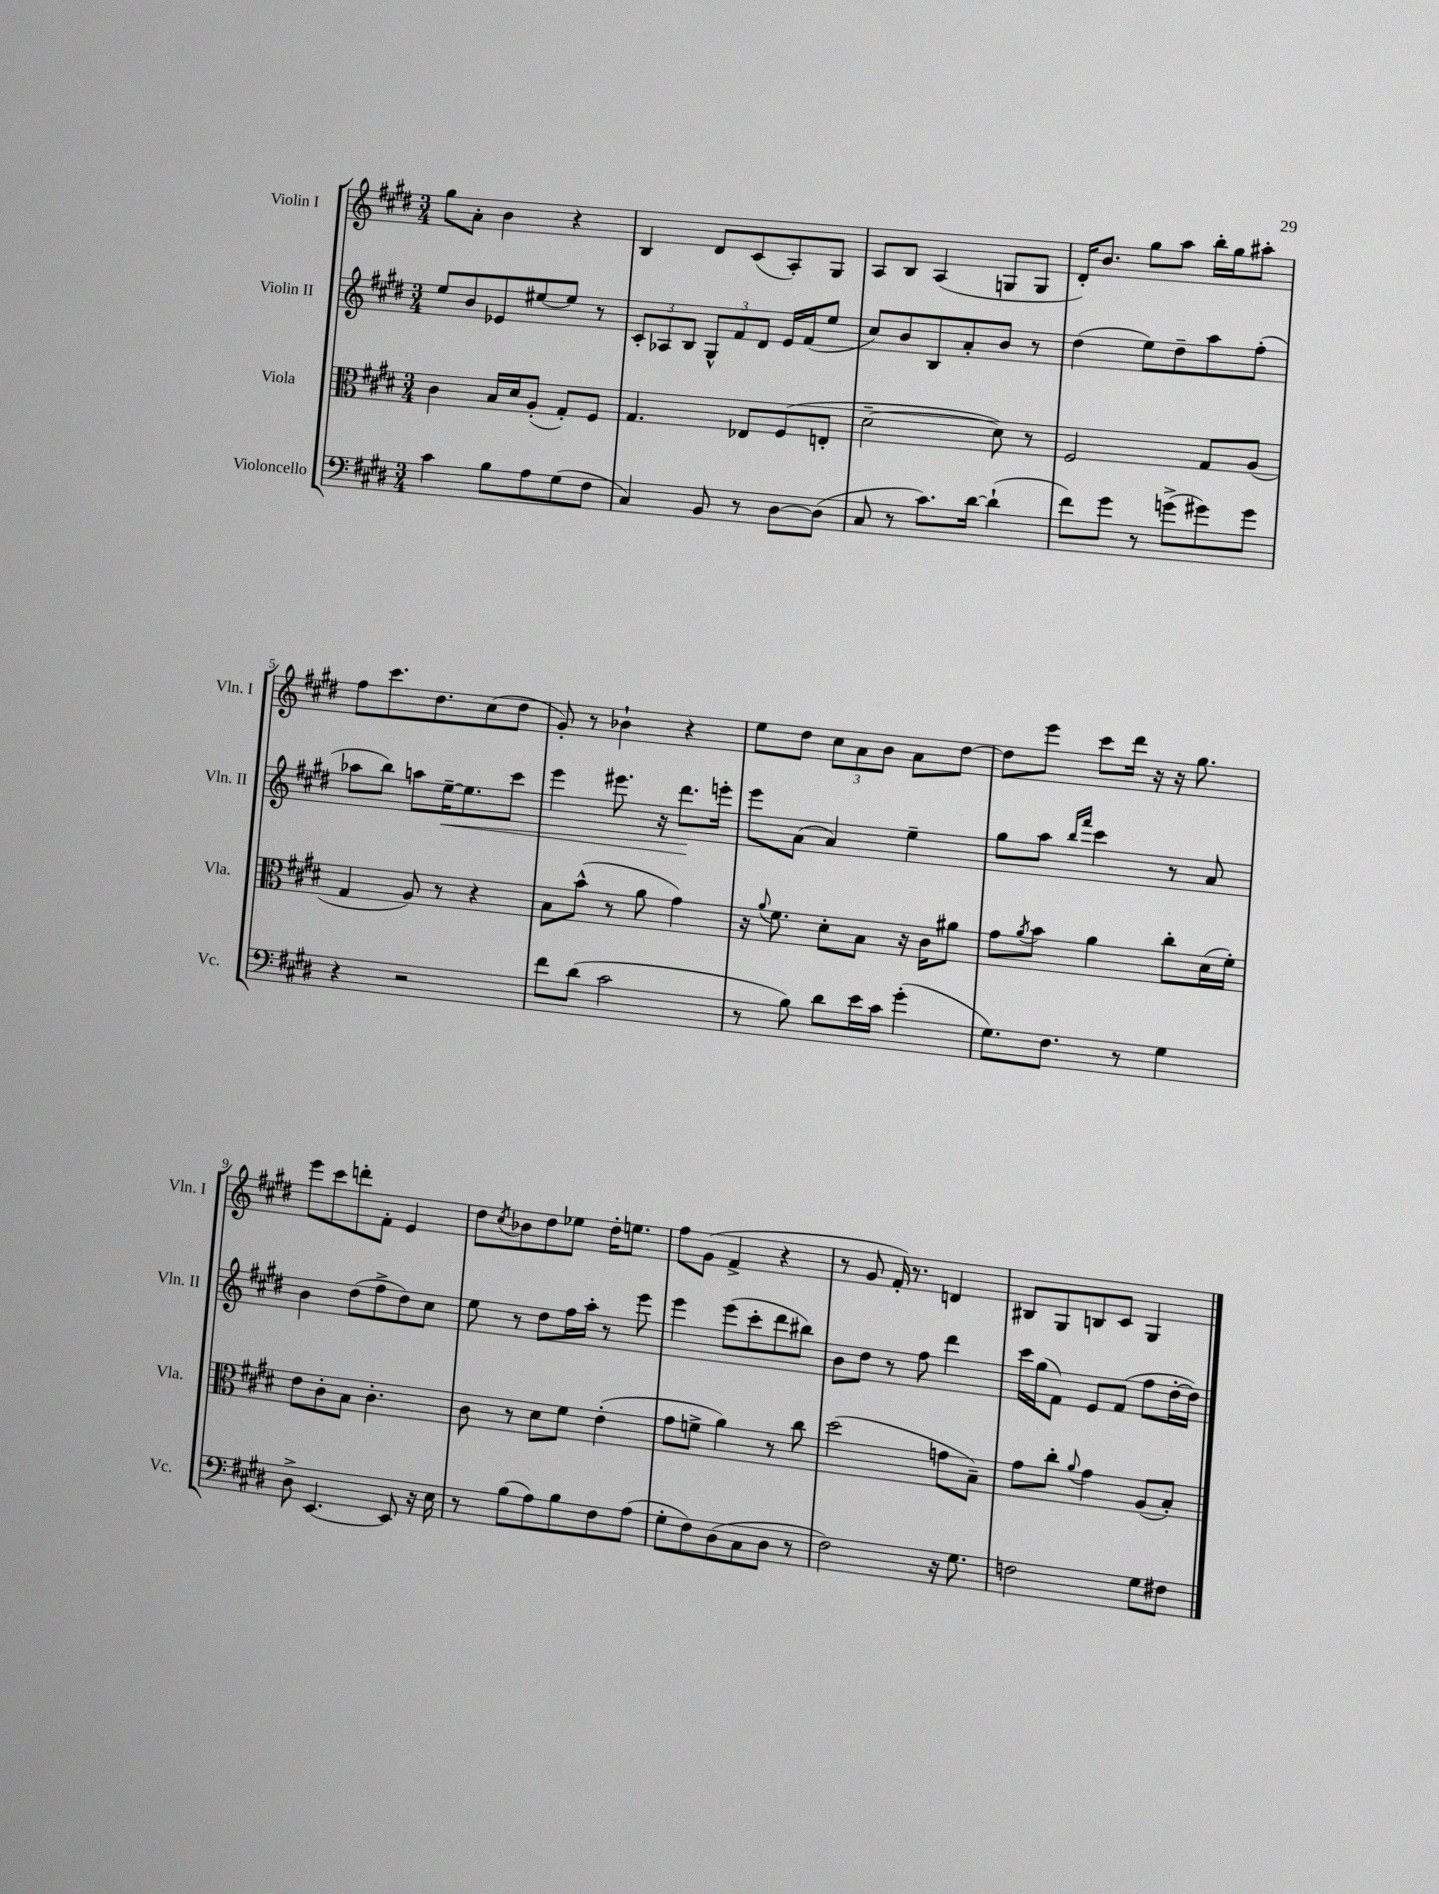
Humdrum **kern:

**kern	**kern	**kern	**kern
*staff4	*staff3	*staff2	*staff1
*clefF4	*clefC3	*clefG2	*clefG2
*k[f#c#g#d#]	*k[f#c#g#d#]	*k[f#c#g#d#]	*k[f#c#g#d#]
*M3/4	*M3/4	*M3/4	*M3/4
4c#	4c#	8ee	8gg#
.	.	8b	8a'
8B	16B	8e-	4b
.	16d#	.	.
8A	(8A'	[8ee#	.
(8G#	8G#')	8ee#]	4r
8F#	8F#	8r	.
=	=	=	=
4C#)	4.G#	12c#'	4B
.	.	12A-	.
.	.	12B	.
8BB	.	12G#^^	8d#
.	.	12f#	.
8r	8E-	.	(8c#
.	.	12d#	.
[8D#	(8F#	16e	8A')
.	.	(16f#	.
(8D#]	8E'	8ee	8G#
=	=	=	=
8C#	[2d#~	8cc#)	8A
8r	.	8b	8B
8.c#)	.	8B	(4A
.	.	8a'	.
[16d#	.	.	.
(4d#`]	8d#])	8b	8G
.	8r	8r	8G
=	=	=	=
8f#)	2F#	(4dd#	16d#')
.	.	.	8.b
8g#	.	.	.
8r	.	8ee)	8gg#
(8g^	.	8dd#~	8aa
8g#)	8G#	8aa	16bb'
.	.	.	16gg#
8g#	(8A	(8ff#'	8aa#'
=	=	=	=
4r	4G#	8aa-	8ff#
.	.	8bb)	8.ccc#
2r	8A)	8aa	.
.	.	.	8.dd#
.	8r	[16ee~	.
.	.	8.ee]	.
.	4r	.	(8cc#
.	.	8ccc#	8dd#
=	=	=	=
8f#	8B	4eee	8g#')
(8d#	(8b^^	.	8r
2c#	8r	8.eee#	4b-`
.	8a	.	.
.	.	16r	.
.	4g#)	8.ddd#	4r
.	.	16eee'	.
=	=	=	=
8r	16r	8eee	8ee
.	8qqa	.	.
.	8.f#	.	.
8B)	.	(8a	8dd#
8d#	8d#'	4a)	12cc#
.	.	.	12a
16e	8B	.	.
.	.	.	12b
16c#	.	.	.
(4g#'	16r	4ee~	8a
.	16c#	.	.
.	8a#	.	[8dd#
=	=	=	=
8.G#)	8g#	8gg#	8dd#]
.	8qa	.	.
.	8b	8aa	8eee
8.F#	.	.	.
.	.	16qqbb	.
.	.	16qqfff#	.
.	4a	4ccc#	8ccc#
8r	.	.	16ddd#
.	.	.	16r
4G#	8cc#'	8r	16r
.	.	.	8.gg#
.	(16d#	8a	.
.	16f#')	.	.
=	=	=	=
8D#^	8e	4b	8eee
[4.EE	8c#'	.	8ccc#
.	8B	(8dd#	8ddd'
.	4.c#'	8ff#^	8f#'
8EE]	.	8dd#)	4e
16r	.	8cc#	.
16E	.	.	.
=	=	=	=
8r	8c#	8ee	8dd#
.	.	.	8qcc#
(8B	8r	8r	8b-
8A)	8d#	8dd#	8dd#
8B	8f#	16ff#	8ee-
.	.	16aa'	.
8F#	(4e'	8r	16dd#'
.	.	.	8.ee
(8A	.	8eee	.
=	=	=	=
8G#'	8g#	4eee	8ff#
8F#)	8f^	.	(8g#
(8D#	4a)	(8eee	4f#^
8C#	.	8ccc#'	.
8D#	8r	8ddd#	4r
8r	8cc#	8bb#)	.
=	=	=	=
2F#)	(2dd#	8b	8r
.	.	8dd#	8g#
.	.	8r	16f#')
.	.	.	8.r
.	.	8ff#	.
16r	8g	4ddd#	4d
8.G#	.	.	.
.	8B~)	.	.
=	=	=	=
2F	8g#	16ccc#	8B#
.	.	(16gg#	.
.	8cc#'	8f#)	8G#
.	8qqa	.	.
.	4g#	8e	8B
.	.	(8f#	8c#
8G#	(8A	8ff#	4G#
8F#	8B')	[16dd#'	.
.	.	16dd#])	.
==	==	==	==
*-	*-	*-	*-
